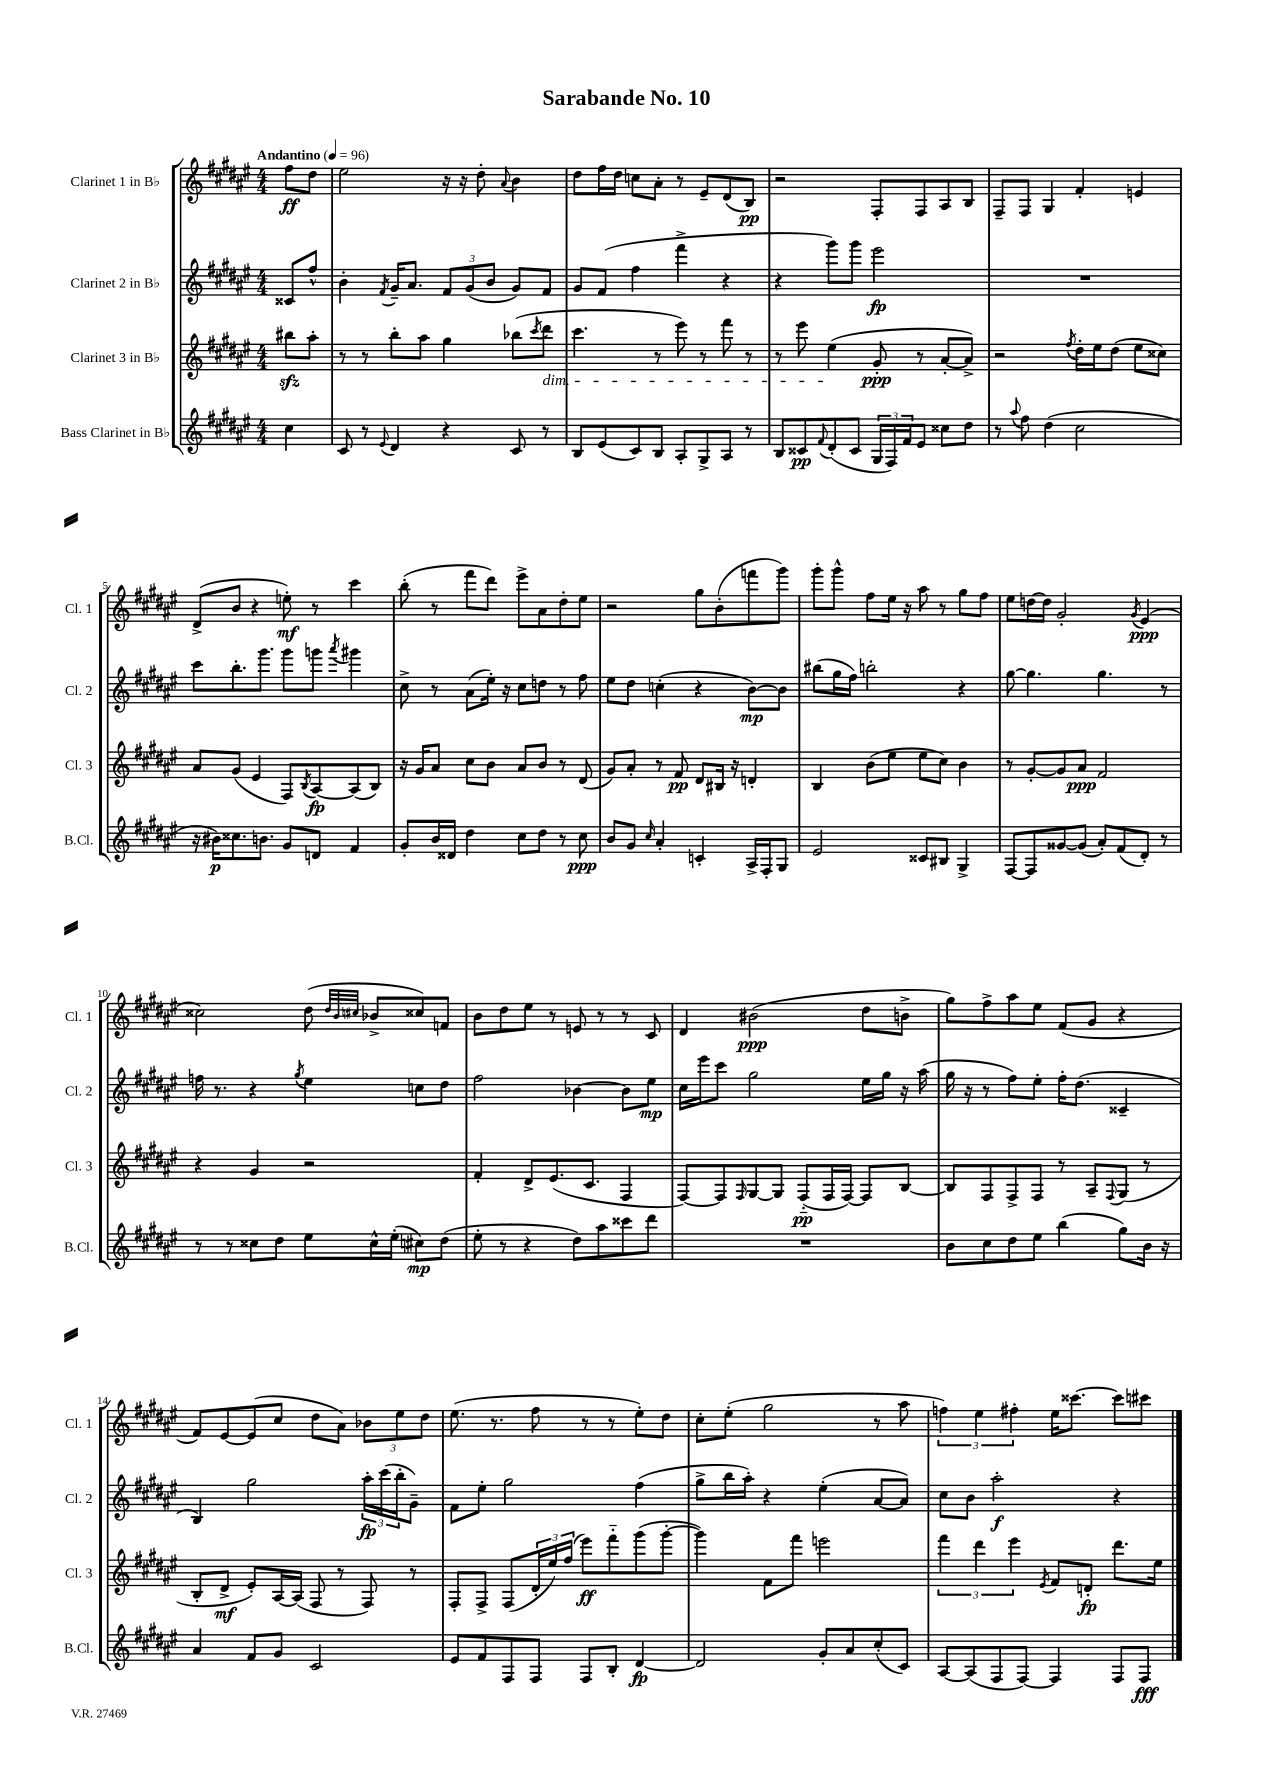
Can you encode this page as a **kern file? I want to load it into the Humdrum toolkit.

**kern	**dynam	**kern	**dynam	**kern	**dynam	**kern	**dynam
*part4	*part4	*part3	*part3	*part2	*part2	*part1	*part1
*staff4	*staff4	*staff3	*staff3	*staff2	*staff2	*staff1	*staff1
*I"Bass Clarinet in B♭	*	*I"Clarinet 3 in B♭	*	*I"Clarinet 2 in B♭	*	*I"Clarinet 1 in B♭	*
*I'B.Cl.	*	*I'Cl. 3	*	*I'Cl. 2	*	*I'Cl. 1	*
*clefG2	*	*clefG2	*	*clefG2	*	*clefG2	*
*k[f#c#g#d#a#e#]	*	*k[f#c#g#d#a#e#]	*	*k[f#c#g#d#a#e#]	*	*k[f#c#g#d#a#e#]	*
*M4/4	*	*M4/4	*	*M4/4	*	*M4/4	*
*MM96	*	*MM96	*	*MM96	*	*MM96	*
=	=	=	=	=	=	=	=
!	!	!	!	!	!	!LO:TX:a:B:t=Andantino	!
4cc#\	.	8bb#Xzz\L	.	8c##X/L	.	8ff#\L	ff
.	.	8aa#'\J	.	8ff#^^/J	.	8dd#\J	.
=1	=1	=1	=1	=1	=1	=1	=1
8c#/	.	8r	.	4b'\	.	2ee#\	.
8r	.	8r	.	.	.	.	.
8qqe#/	.	.	.	8qf#/	.	.	.
4d#/	.	8bb'\L	.	16g#~/KL	.	.	.
.	.	.	.	8.a#/J	.	.	.
.	.	8aa#\J	.	.	.	.	.
4r	.	4gg#\	.	12f#/L	.	16r	.
.	.	.	.	.	.	16r	.
.	.	.	.	(12g#/	.	.	.
.	.	.	.	.	.	8dd#'\	.
.	.	.	.	12b/J	.	.	.
.	.	.	.	.	.	8qqa#/	.
8c#/	.	(8bb-X\L	.	8g#/L)	.	4b\	.
.	.	8qccc#/	.	.	.	.	.
!	!	!LO:TX:b:i:t=dim.	!	!	!	!	!
8r	.	8ddd#\J	.	8f#/J	.	.	.
=2	=2	=2	=2	=2	=2	=2	=2
8B/L	.	4.ccc#\	.	8g#/L	.	8dd#\L	.
(8e#/	.	.	.	(8f#/J	.	16ff#\L	.
.	.	.	.	.	.	16dd#\JJ	.
8c#/)	.	.	.	4ff#\	.	8ccn\L	.
8B/J	.	8r	.	.	.	8a#'\J	.
8A#'/L	.	8eee#\)	.	4fff#^\	.	8r	.
8G#^/	.	8r	.	.	.	8e#~/L	.
8A#/J	.	8fff#\	.	4r	.	(8d#/	.
8r	.	8r	.	.	.	8B/J)	pp
=3	=3	=3	=3	=3	=3	=3	=3
8B/L	.	8r	.	4r	.	2r	.
8c##X/	pp	8eee#\	.	.	.	.	.
8qqf#/	.	.	.	.	.	.	.
(8d#'/	.	(4ee#\	.	8ggg#\L)	.	.	.
8c##/J	.	.	.	8ggg#\J	.	.	.
24G#/LL	.	8g#'/	ppp	2eee#\	fp	8F#'/L	.
24F#/)	.	.	.	.	.	.	.
24f#/J	.	.	.	.	.	.	.
8e#/J	.	8r	.	.	.	8F#/	.
8cc##X\L	.	[8a#'/L	.	.	.	8A#/	.
8dd#\J	.	8a#^/J])	.	.	.	8B/J	.
=4	=4	=4	=4	=4	=4	=4	=4
8r	.	2r	.	1r	.	8F#~/L	.
8qqaa#/	.	.	.	.	.	.	.
8ff#\	.	.	.	.	.	8F#/J	.
(4dd#\	.	.	.	.	.	4G#/	.
.	.	8qff#/	.	.	.	.	.
2cc#\	.	16dd#'\LL	.	.	.	4f#'/	.
.	.	16ee#\J	.	.	.	.	.
.	.	(8dd#\J	.	.	.	.	.
.	.	8ee#\L	.	.	.	4en/	.
.	.	8cc##X\J)	.	.	.	.	.
!!LO:LB:g=z
=5	=5	=5	=5	=5	=5	=5	=5
16r	.	8a#/L	.	8ccc#\L	.	(8d#^/L	.
16b#X\KL)	p	.	.	.	.	.	.
8.cc##X\	.	(8g#/J	.	8.bb'\	.	8b/J	.
.	.	4e#/	.	.	.	4r	.
8.bn\J	.	.	.	8.ggg#\J	.	.	.
8g#/L	.	8F#/L)	.	8ggg#\L	.	8een'\)	mf
.	.	8qB/	.	.	.	.	.
8dn/J	.	[8A#/	fp	8gggn\J	.	8r	.
.	.	.	.	8qaaa#/	.	.	.
4f#/	.	(8A#/]	.	4ggg#X\	.	4ccc#\	.
.	.	8B/J)	.	.	.	.	.
=6	=6	=6	=6	=6	=6	=6	=6
8g#'/L	.	16r	.	8cc#^\	.	(8bb'\	.
.	.	16g#/KL	.	.	.	.	.
16b/L	.	8a#/J	.	8r	.	8r	.
16d##X/JJ	.	.	.	.	.	.	.
4dd#\	.	8cc#\L	.	(8a#\L	.	8fff#\L	.
.	.	8b\J	.	16ee#'\Jk)	.	8ddd#\J)	.
.	.	.	.	16r	.	.	.
8cc#\L	.	8a#/L	.	8cc#\L	.	8eee#^\L	.
8dd#\J	.	8b/J	.	8ddn\J	.	8a#\	.
8r	.	8r	.	8r	.	8dd#'\	.
8cc#\	ppp	(8d#/	.	8ff#\	.	8ee#\J	.
=7	=7	=7	=7	=7	=7	=7	=7
8b/L	.	8g#/L)	.	8ee#\L	.	2r	.
8g#/J	.	8a#'/J	.	8dd#\J	.	.	.
16qqcc#/	.	.	.	.	.	.	.
4a#'/	.	8r	.	(4ccn'\	.	.	.
.	.	8f#/	pp	.	.	.	.
4cn'/	.	8d#/L	.	4r	.	8gg#\L	.
.	.	16B#X/Jk	.	.	.	(8b'\	.
.	.	16r	.	.	.	.	.
16A#^/LL	.	4dn'/	.	[8b\L)	mp	8fffn\	.
16F#'/J	.	.	.	.	.	.	.
8G#/J	.	.	.	8b\J]	.	8ggg#\J)	.
=8	=8	=8	=8	=8	=8	=8	=8
2e#/	.	4B/	.	(8bb#X\L	.	8ggg#'\L	.
.	.	.	.	16gg#\L	.	8ggg#^^\J	.
.	.	.	.	16ff#\JJ)	.	.	.
.	.	(8b\L	.	2bbn'\	.	8ff#\L	.
.	.	8ee#\J	.	.	.	16ee#\Jk	.
.	.	.	.	.	.	16r	.
8c##X/L	.	8ee#\L	.	.	.	8aa#\	.
8B#X/J	.	8cc#\J)	.	.	.	8r	.
4G#^/	.	4b\	.	4r	.	8gg#\L	.
.	.	.	.	.	.	8ff#\J	.
=9	=9	=9	=9	=9	=9	=9	=9
[8F#/L	.	8r	.	[8gg#\	.	8ee#\L	.
8F#/]	.	[8g#'/L	.	4.gg#\]	.	[16ddn\L	.
.	.	.	.	.	.	16dd\JJ]	.
[8g##X/	.	8g#/]	.	.	.	2g#'/	.
(8g##/J]	.	8a#/J	ppp	.	.	.	.
8a#'/L)	.	2f#/	.	4.gg#\	.	.	.
(8f#/	.	.	.	.	.	.	.
.	.	.	.	.	.	8qg#/	.
8d#'/J)	.	.	.	.	.	(4e#/	ppp
8r	.	.	.	8r	.	.	.
!!LO:LB:g=z
=10	=10	=10	=10	=10	=10	=10	=10
8r	.	4r	.	16ffn\	.	2cc##X\)	.
.	.	.	.	8.r	.	.	.
8r	.	.	.	.	.	.	.
8cc##X\L	.	4g#/	.	4r	.	.	.
8dd#\J	.	.	.	.	.	.	.
.	.	.	.	8qgg#/	.	.	.
8ee#\L	.	2r	.	4ee#\	.	(8dd#\	.
.	.	.	.	.	.	32qqdd#/LLL	.
.	.	.	.	.	.	32qqb/	.
.	.	.	.	.	.	32qqcc#X/JJJ	.
16cc##^^\L	.	.	.	.	.	8b-X^/L	.
(16ee#'\JJ	.	.	.	.	.	.	.
8cc#X\L)	mp	.	.	8ccn\L	.	8cc##X/)	.
(8dd#\J	.	.	.	8dd#\J	.	8fn/J	.
=11	=11	=11	=11	=11	=11	=11	=11
8ee#'\	.	4f#'/	.	2ff#\	.	8b\L	.
8r	.	.	.	.	.	8dd#\	.
4r	.	8d#^/L	.	.	.	8ee#\J	.
.	.	(8.e#/	.	.	.	8r	.
8dd#\L)	.	.	.	[4b-X\	.	8en/	.
.	.	8.c#/J	.	.	.	.	.
8aa#\	.	.	.	.	.	8r	.
8ccc##X\	.	4F#/	.	8b-\L]	.	8r	.
8ddd#\J	.	.	.	8ee#\J	mp	8c#/	.
=12	=12	=12	=12	=12	=12	=12	=12
1r	.	[8F#/L)	.	16cc#\LL	.	4d#/	.
.	.	.	.	16eee#\J	.	.	.
.	.	8F#/]	.	8ccc#\J	.	.	.
.	.	16qqF#/	.	.	.	.	.
.	.	[8G#/	.	2gg#\	.	(2b#X\	ppp
.	.	8G#/J]	.	.	.	.	.
.	.	(8F#/L	pp	.	.	.	.
.	.	16F#/L	.	.	.	.	.
.	.	[16F#/JJ)	.	.	.	.	.
.	.	8F#/L]	.	16ee#\LL	.	8dd#\L	.
.	.	.	.	16gg#\JJ	.	.	.
.	.	[8B/J	.	16r	.	8bn^\J	.
.	.	.	.	(16aa#\	.	.	.
=13	=13	=13	=13	=13	=13	=13	=13
8b\L	.	8B/L]	.	16gg#\	.	8gg#\L)	.
.	.	.	.	16r	.	.	.
8cc#\	.	8F#/	.	8r	.	8ff#^\	.
8dd#\	.	8F#^/	.	8ff#\L)	.	8aa#\	.
8ee#\J	.	8F#/J	.	8ee#'\J	.	8ee#\J	.
(4bb\	.	8r	.	16ff#'\KL	.	(8f#/L	.
.	.	.	.	(8.dd#\J	.	.	.
.	.	8A#~/L	.	.	.	8g#/J	.
.	.	8qqF#/	.	.	.	.	.
8gg#\L)	.	(8G#/J	.	4c##X~/	.	4r	.
16b\Jk	.	8r	.	.	.	.	.
16r	.	.	.	.	.	.	.
!!LO:LB:g=z
=14	=14	=14	=14	=14	=14	=14	=14
4a#/	.	8B'/L	.	4B/)	.	8f#/L)	.
.	.	8d#^/J	mf	.	.	[8e#/	.
8f#/L	.	8e#'/L)	.	2gg#\	.	(8e#/]	.
8g#/J	.	[16A#/L	.	.	.	8cc#/J	.
.	.	(16A#/JJ]	.	.	.	.	.
2c#/	.	8F#/	.	.	.	8dd#\L	.
.	.	8r	.	.	.	8a#\J)	.
.	.	8F#/)	.	24aa#'\LL	fp	12b-X\L	.
.	.	.	.	(24ccc#\	.	.	.
.	.	.	.	24bb'\J	.	12ee#\	.
.	.	8r	.	8g#~\J)	.	.	.
.	.	.	.	.	.	12dd#\J	.
=15	=15	=15	=15	=15	=15	=15	=15
8e#/L	.	8F#'/L	.	8f#\L	.	(8.ee#\	.
8f#/	.	8F#^/J	.	8ee#'\J	.	.	.
.	.	.	.	.	.	8.r	.
8F#/	.	(8F#/L	.	2gg#\	.	.	.
8F#/J	.	24d#'/L	.	.	.	8ff#\	.
.	.	24ee#/)	.	.	.	.	.
.	.	(24ff#/JJ	.	.	.	.	.
8F#/L	.	8eee#\L)	ff	.	.	8r	.
8B'/J	.	8fff#\	.	.	.	8r	.
[4d#/	fp	(8ggg#\	.	(4ff#\	.	8ee#'\L)	.
.	.	[8ggg#'\J	.	.	.	8dd#\J	.
=16	=16	=16	=16	=16	=16	=16	=16
2d#/]	.	4ggg#\])	.	8gg#^\L	.	8cc#'\L	.
.	.	.	.	16bb\L	.	(8ee#'\J	.
.	.	.	.	16aa#'\JJ)	.	.	.
.	.	8f#\L	.	4r	.	2gg#\	.
.	.	8fff#\J	.	.	.	.	.
8g#'/L	.	2eeen\	.	(4ee#'\	.	.	.
8a#/	.	.	.	.	.	.	.
(8cc#'/	.	.	.	[8a#/L	.	8r	.
8c#/J)	.	.	.	8a#/J])	.	8aa#\	.
=17	=17	=17	=17	=17	=17	=17	=17
[8A#/L	.	6fff#\	.	8cc#\L	.	6ffn\)	.
(8A#/]	.	.	.	8b\J	.	.	.
.	.	6ddd#\	.	.	.	6ee#\	.
8F#/	.	.	.	2aa#'\	f	.	.
.	.	6eee#\	.	.	.	6ff#X'\	.
[8F#/J)	.	.	.	.	.	.	.
.	.	8qe#/	.	.	.	.	.
4F#/]	.	8f#/L	.	.	.	16ee#\KL	.
.	.	.	.	.	.	[8.ccc##X\J	.
.	.	8dn'/J	fp	.	.	.	.
8F#/L	.	8.ddd#\L	.	4r	.	8ccc##\L]	.
8F#/J	fff	.	.	.	.	8ccc#X\J	.
.	.	16ee#\Jk	.	.	.	.	.
==	==	==	==	==	==	==	==
*-	*-	*-	*-	*-	*-	*-	*-
